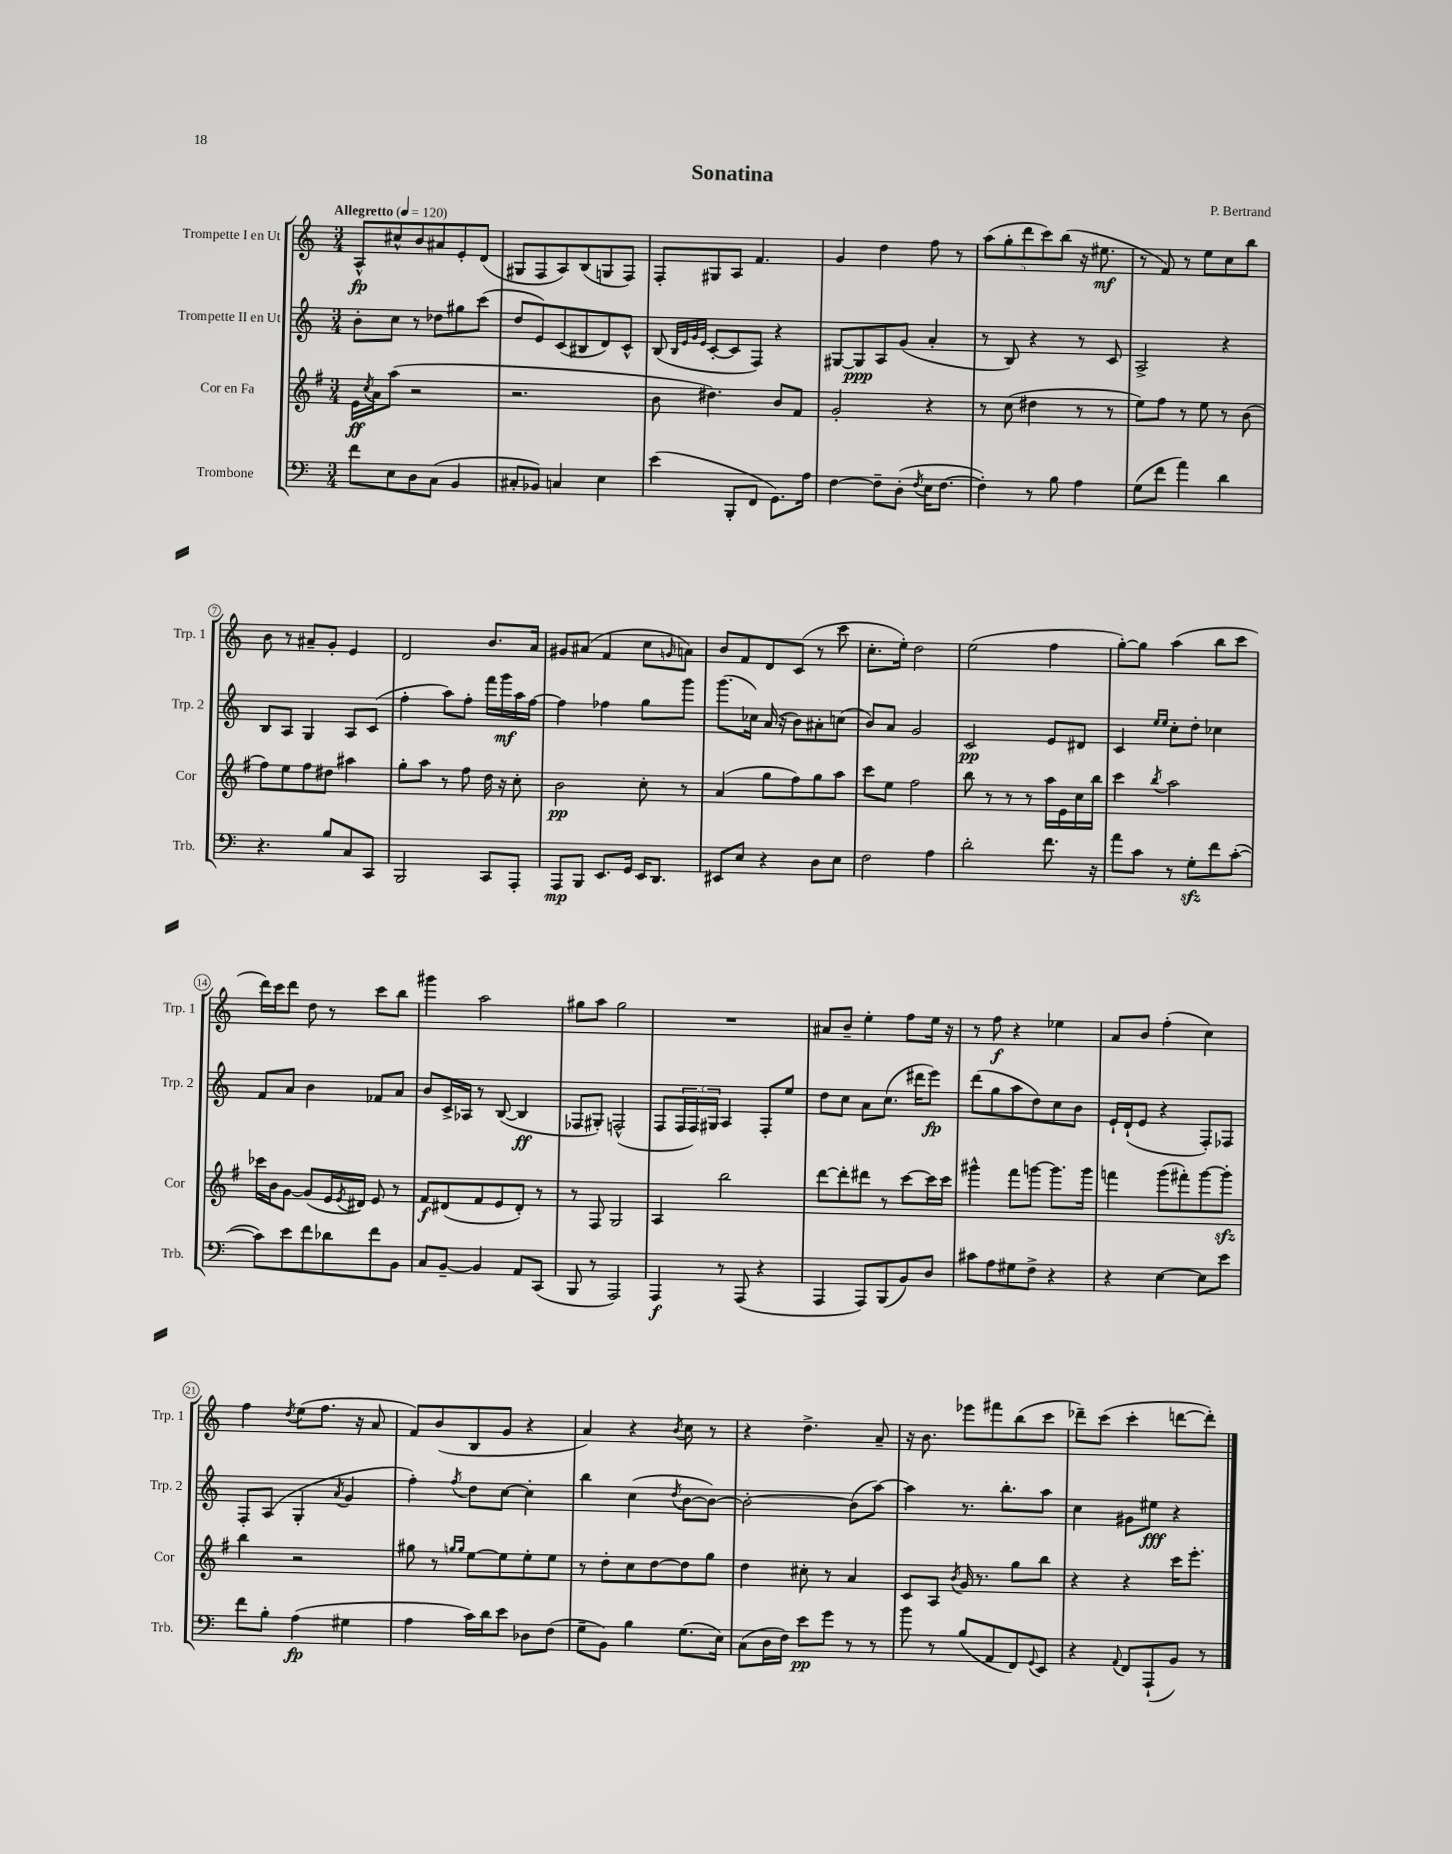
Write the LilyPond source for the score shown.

\header { title = "Sonatina" composer = "P. Bertrand" }
<<
\new StaffGroup <<
\new Staff = "s0" \with { instrumentName = "Trompette I en Ut" shortInstrumentName = "Trp. 1" } {
    \clef treble \key c \major \numericTimeSignature \time 3/4 \tempo "Allegretto" 4 = 120
    a8-^\fp cis''8-^ b'8 ais'8 e'8-. d'8( |
    gis8 f8 a8) b8( g8 f8) |
    f8-. gis8 a8 f'4. |
    g'4 d''4 f''8 r8 |
    \tuplet 5/4 { a''8( g''8-. d'''8 c'''8) b''8( } r16 eis''8.\mf |
    r8 f'8) r8 e''8 c''8 b''8 |
    b'8 r8 ais'8-- g'8-. e'4 |
    d'2 b'8. a'16 |
    gis'8 ais'8( f'4 c''8 \grace { g'16 } a'8) |
    b'8 f'8 d'8 c'8( r8 c'''8 |
    c''8.-. e''16-.) d''2 |
    e''2( f''4 |
    g''8~-.) g''8 a''4( b''8 c'''8 |
    d'''16) c'''16 d'''8 d''8 r8 c'''8 b''8 |
    gis'''4 a''2 |
    gis''8 a''8 gis''2 |
    R2. |
    ais'8 b'8-- e''4-. f''8 e''16 r16 |
    r8 f''8\f r4 ees''4 |
    a'8 b'8 f''4-.( c''4) |
    f''4 \acciaccatura { d''8 } e''8( f''8. r16 a'8 |
    f'8) b'8( b8 g'8 r4 |
    a'4) r4 \acciaccatura { b'8 } c''8 r8 |
    r4 d''4.-> a'8-- |
    r16 b'8. ees'''8 fis'''8 b''8( c'''8 |
    des'''8--) c'''8( c'''4-. d'''8~ d'''8-.) \bar "|." |
}
\new Staff = "s1" \with { instrumentName = "Trompette II en Ut" shortInstrumentName = "Trp. 2" } {
    \clef treble \key c \major \numericTimeSignature \time 3/4
    b'8-. c''8 r8 des''8 gis''8 c'''8( |
    d''8 e'8) c'8( bis8 d'8) c'8-^ |
    b8( \grace { b32 e'32 g'32 e'32 } c'8~-. c'8 f8) r4 |
    gis8~ gis8\ppp a8 g'8( a'4-. |
    r8 b8) r4 r8 c'8 |
    a2-> r4 |
    b8 a8 g4 a8 c'8( |
    f''4-. a''8) f''8-. f'''16 g'''16\mf a''16 f''16~ |
    f''4 fes''4 g''8 g'''8 |
    g'''8.( ces''16) a'16( r16 b'8) ais'8-. c''8( |
    b'8) a'8 g'2 |
    c'2\pp e'8 dis'8 |
    c'4 \grace { e''16 e''16 } c''8-. d''8-. ces''4 |
    f'8 a'8 b'4 fes'8 a'8 |
    b'8 c'16-> aes16 r8 b8~( b4\ff |
    fes8 gis8-.) f2-^( |
    f8 \tuplet 3/2 { f16 f16) gis16 } a4 f8-. e''8 |
    d''8 c''8 a'8 c''8.( dis'''16 e'''8\fp) |
    d'''8( g''8 a''8 d''8) c''8 b'8 |
    e'16-! d'16-!( e'8 r4 f8-.) fes8 |
    f8-. a8( g4-. \acciaccatura { a'8 } g'4 |
    f''4-.) \acciaccatura { f''8 } d''8 c''8~ c''4-. |
    b''4 c''4( \acciaccatura { d''8 } b'8~ b'8~) |
    b'2~-. b'8( a''8~) |
    a''4 r8. b''8.-. a''8 |
    c''4 gis'8 eis''8\fff r4 \bar "|." |
}
\new Staff = "s2" \with { instrumentName = "Cor en Fa" shortInstrumentName = "Cor" } {
    \clef treble \key g \major \numericTimeSignature \time 3/4
    e'16\ff \acciaccatura { c''8 } a'16 a''8( r2 |
    r2. |
    b'8 dis''4.) b'8 fis'8 |
    g'2-. r4 |
    r8 c''8( dis''4 r8 r8 |
    e''8) fis''8 r8 e''8 r8 b'8( |
    fis''8) e''8 fis''8 dis''8 ais''4 |
    g''8-. a''8 r8 fis''8 d''16 r16 c''8-. |
    b'2\pp c''8-. r8 |
    a'4( g''8 fis''8) g''8 a''8 |
    c'''8 e''8 fis''2 |
    b''8 r8 r8 r8 a''16 e'16 c''16 b''16 |
    c'''4 \acciaccatura { b''8 } a''2 |
    ces'''16 b'16 g'8~ g'8( e'16 \acciaccatura { e'8 } dis'16) e'8 r8 |
    fis'8\f dis'8( fis'8 e'8 dis'8-.) r8 |
    r8 fis8 g2 |
    a4 b''2 |
    d'''8~ d'''8-. dis'''8 r8 c'''8~ c'''16 c'''16 |
    gis'''4-^ fis'''8 g'''8~ g'''8. g'''16 |
    f'''4 g'''8( fis'''8-.) g'''8~ g'''8-.\sfz |
    b''4 r2 |
    gis''8 r8 \grace { g''16 g''16 } e''8~ e''8 e''8-. e''8 |
    r8 d''8-. c''8 d''8~ d''8 g''8 |
    d''4 cis''8-. r8 a'4 |
    c'8 a8 \acciaccatura { b'8 } g'16 r8. g''8 b''8 |
    r4 r4 c'''16 e'''8.-. \bar "|." |
}
\new Staff = "s3" \with { instrumentName = "Trombone" shortInstrumentName = "Trb." } {
    \clef bass \key c \major \numericTimeSignature \time 3/4
    f'8 e8 d8 c8( b,4 |
    cis8-. bes,8) c4 e4 |
    e'4( b,,8-. f,8 g,8.) a16 |
    f4~ f8-- d8-.( \acciaccatura { f8 } e16 f8.~ |
    f4-.) r8 b8 a4 |
    g8( f'8 a'4) d'4 |
    r4. b8 c8 c,8 |
    b,,2 c,8 a,,8-. |
    a,,8\mp b,,8 e,8. g,16 e,16 d,8. |
    eis,8 e8 r4 d8 e8 |
    f2 a4 |
    d'2-. f'8. r16 |
    a'8 c'8 r8 g8-.\sfz f'8 c'8~-.( |
    c'8) e'8 f'8 des'8 f'8 b,8 |
    c8 b,8~-- b,4 a,8 c,8( |
    b,,8 r8 a,,2) |
    a,,4\f r8 a,,8( r4 |
    a,,4 a,,8) b,,8( b,8) d8 |
    cis'8 a8 gis8 f8-> r4 |
    r4 e4~ e8 e'8 |
    f'8 b8-. a4\fp( gis4 |
    a4 c'16) d'16 e'8 des8 f8( |
    g8-- b,8) b4 g8.( e16) |
    c8( d16 f16) e'8\pp g'8 r8 r8 |
    b'8 r8 b8( a,8 f,8) \appoggiatura { g,8 } e,8 |
    r4 \appoggiatura { a,8 } f,8 a,,8-!( b,8) r8 \bar "|." |
}
>>
>>
\layout { \context { \Score \override BarNumber.stencil = #(make-stencil-circler 0.1 0.3 ly:text-interface::print) } }
